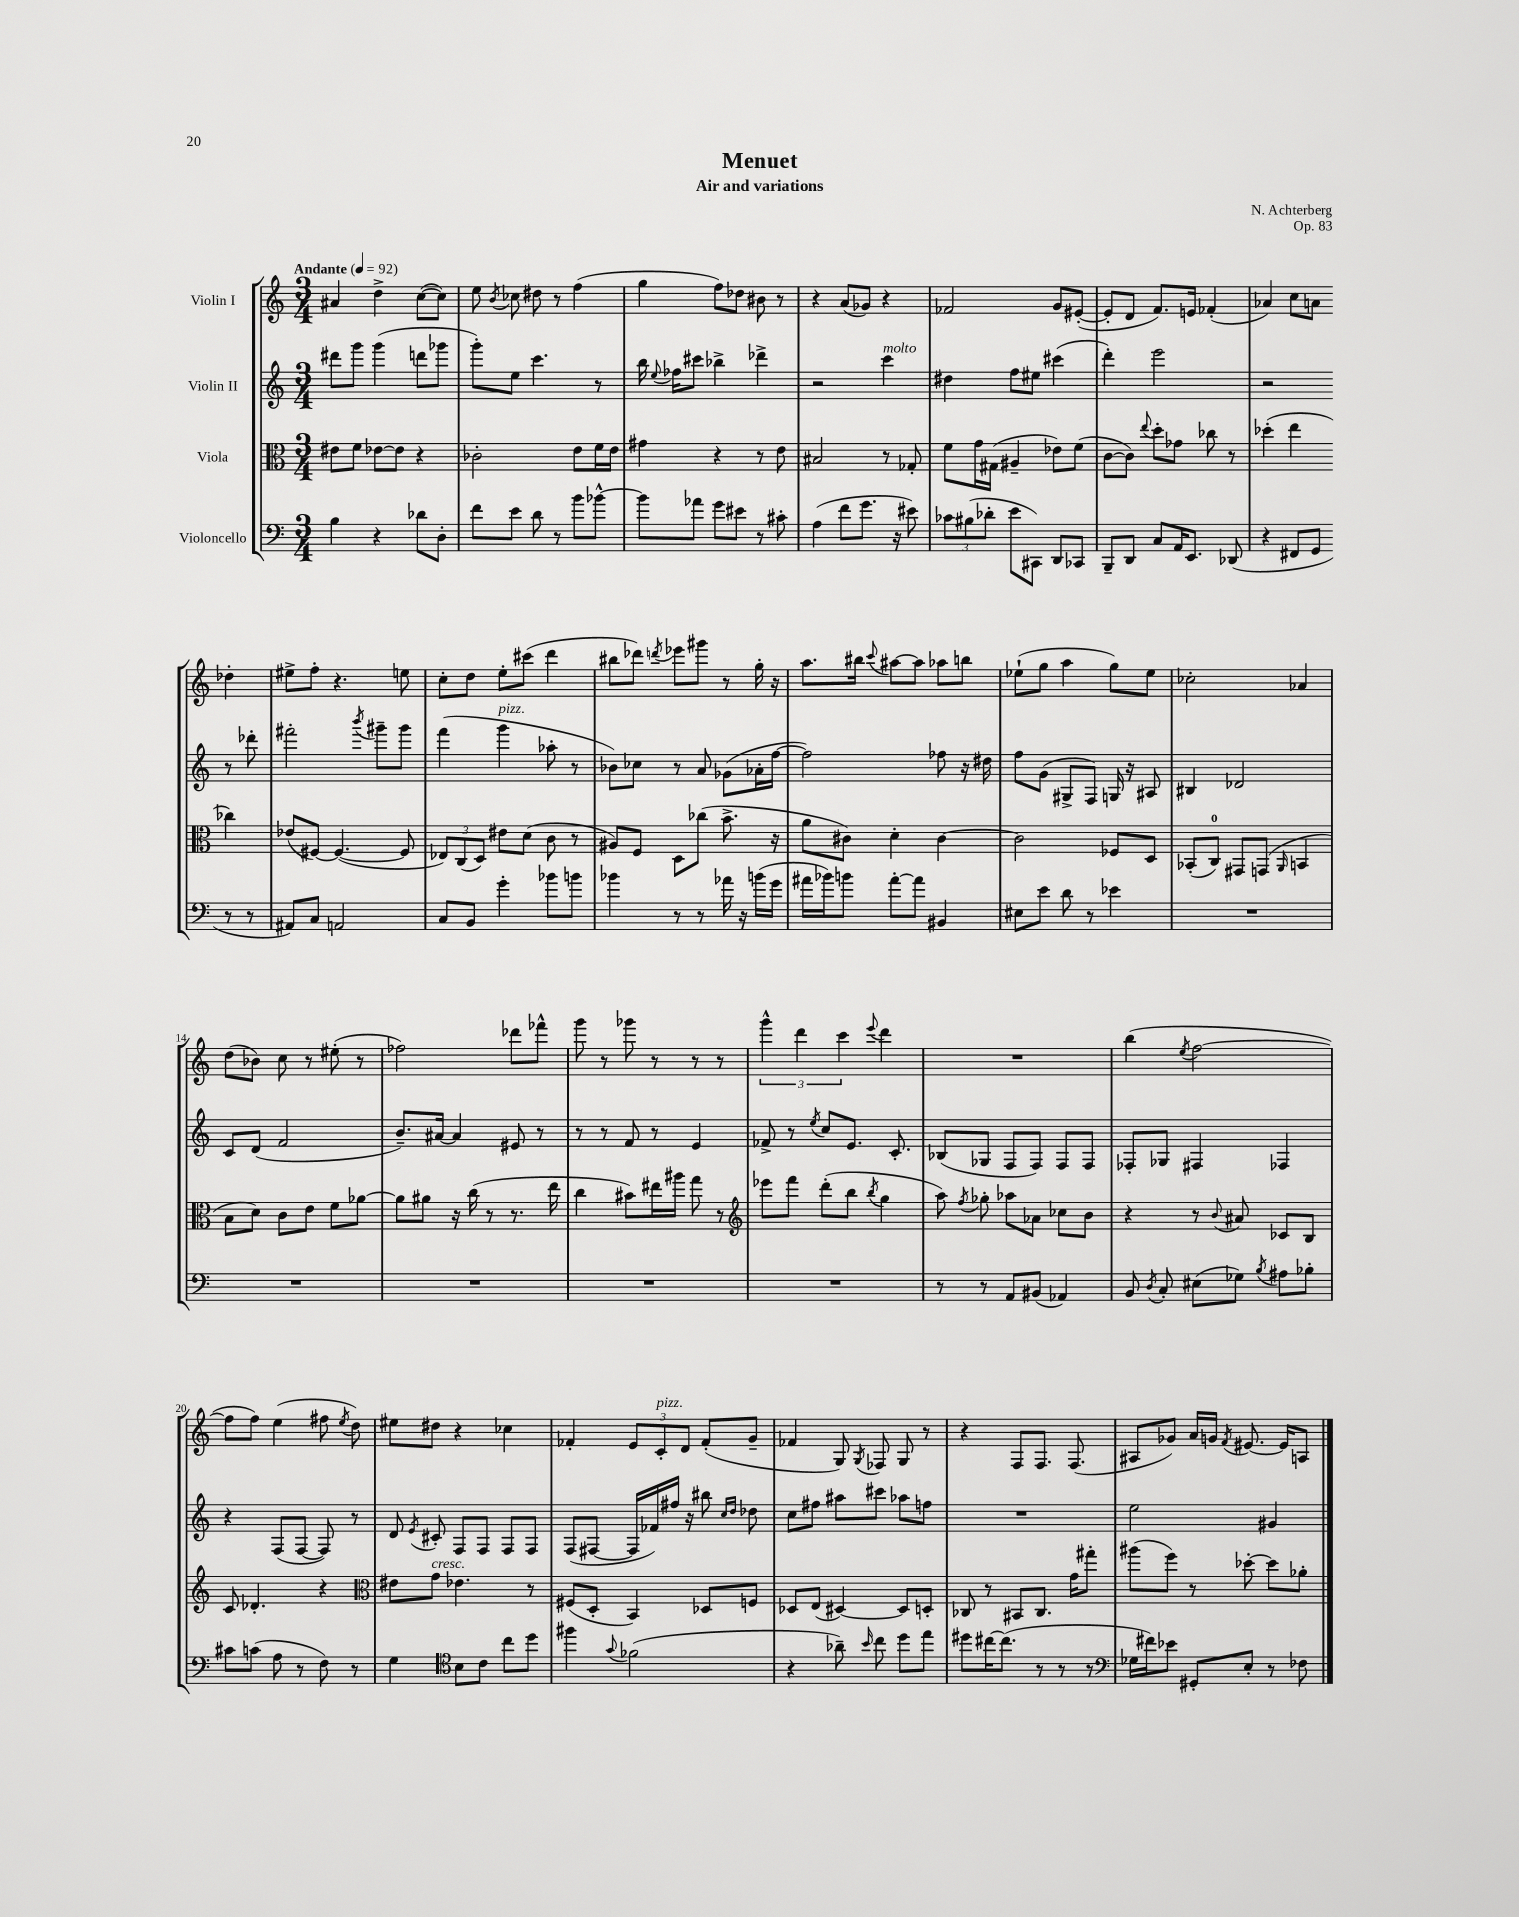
\header { title = "Menuet" composer = "N. Achterberg" subtitle = "Air and variations" opus = "Op. 83" }
<<
\new StaffGroup <<
\new Staff = "s0" \with { instrumentName = "Violin I" } {
    \clef treble \key c \major \numericTimeSignature \time 3/4 \tempo "Andante" 4 = 92
    \autoBeamOff ais'4 d''4-> c''8[~( c''8]) |
    e''8 \acciaccatura { b'8 } ces''8 dis''8 r8 f''4( |
    g''4 f''8[) des''8] bis'8 r8 |
    r4 a'8[( ges'8]) r4 |
    fes'2 g'8[ eis'8]~-.( |
    eis'8[-. d'8] f'8.[) e'16] fes'4-.( |
    aes'4) c''8[ a'8] des''4-. |
    eis''8[-> f''8]-. r4. e''8 |
    c''8[-. d''8] e''8[-. cis'''8]( d'''4 |
    bis''8[ des'''8]) \acciaccatura { d'''8 } ees'''8[ gis'''8] r8 g''16-. r16 |
    a''8.[ bis''16] \appoggiatura { c'''8 } ais''8[~ ais''8] aes''8[ b''8] |
    ees''8[-!( g''8] a''4 g''8[) ees''8] |
    ces''2-. aes'4 |
    d''8[( bes'8]) c''8 r8 eis''8-.( r8 |
    fes''2) des'''8[ fes'''8]-^ |
    g'''8 r8 ges'''8 r8 r8 r8 |
    \tuplet 3/2 { g'''4-^ d'''4 c'''4 } \appoggiatura { e'''8 } d'''4 |
    R2. |
    b''4( \acciaccatura { e''8 } f''2~ |
    f''8[ f''8]) e''4( fis''8 \acciaccatura { e''8 } d''8) |
    eis''8[ dis''8] r4 ces''4 |
    fes'4-. \tuplet 3/2 { e'8[ c'8-.^\markup { \italic "pizz." } d'8] } fes'8[-.( g'8]-- |
    fes'4 g8) \acciaccatura { g8 } fes8 g8 r8 |
    r4 f8[ f8.] f8.( |
    ais8[ ges'8]) a'16[ g'16] \acciaccatura { f'8 } eis'8.~ eis'16[ a8] \bar "|." |
}
\new Staff = "s1" \with { instrumentName = "Violin II" } {
    \clef treble \key c \major \numericTimeSignature \time 3/4
    \autoBeamOff dis'''8[ g'''8] g'''4( d'''8[ ges'''8] |
    g'''8[-.) e''8] c'''4. r8 |
    b''16 \appoggiatura { e''8 } fes''16[ cis'''8] bes''4-> des'''4-> |
    r2 c'''4^\markup { \italic "molto" } |
    dis''4 f''8[ eis''8] cis'''4( |
    d'''4-.) e'''2 |
    r2 r8 des'''8-. |
    fis'''2-. \acciaccatura { b'''8 } gis'''8[-- gis'''8] |
    f'''4( g'''4^\markup { \italic "pizz." } aes''8-. r8 |
    bes'8[) ces''8] r8 a'8 ges'8[( aes'16-. f''16]~ |
    f''2) fes''8 r16 dis''16 |
    f''8[ g'8]( gis8[-> f8]) g16 r16 ais8 |
    bis4 des'2 |
    c'8[ d'8]( f'2 |
    b'8.[--) ais'16]~ ais'4 eis'8 r8 |
    r8 r8 f'8 r8 e'4 |
    fes'8-> r8 \acciaccatura { e''8 } c''8[ e'8.] c'8.-. |
    bes8[( ges8] f8[ f8]) f8[ f8] |
    fes8[-. ges8] fis4 fes4 |
    r4 f8[( f8]~ f8) r8 |
    d'8 \acciaccatura { e'8 } cis'8-. f8[ f8] f8[ f8] |
    f8[( fis8]~ fis16[ fes'16) fis''16] r16 bis''8 \grace { c''16[ d''16] } des''8 |
    c''8[ fis''8] ais''8[ cis'''8] aes''8[ f''8] |
    R2. |
    e''2 gis'4 \bar "|." |
}
\new Staff = "s2" \with { instrumentName = "Viola" } {
    \clef alto \key c \major \numericTimeSignature \time 3/4
    \autoBeamOff eis'8[ f'8] ees'8[~ ees'8] r4 |
    ces'2-. e'8[ f'16 e'16] |
    gis'4 r4 r8 e'8 |
    bis2 r8 ges8-. |
    f'8[ g'16 gis16]( ais4-- ees'8[) f'8]( |
    c'8[~ c'8]) \appoggiatura { e''8 } d''8[-. ges'8] ces''8 r8 |
    des''4-.( e''4 ces''4) |
    ees'8[( fis8]~) fis4.~( fis8 |
    \tuplet 3/2 { ees8[) c8( d8]) } eis'8[ d'8]( c'8 r8 |
    ais8[) f8] d8[ ces''8]( b'8.-> r16 |
    a'8[ cis'8]) d'4-. cis'4~ |
    cis'2 fes8[ d8] |
    bes,8[-.( c8]-0) gis,8[ g,8]( \grace { a,16 } b,4 |
    b8[ d'8]) c'8[ e'8] f'8[ aes'8]~ |
    aes'8[ ais'8] r16 c''16( r8 r8. e''16 |
    c''4 bis'8[) eis''16 ais''16] g''8 r8 |
    \clef treble ees'''8[ f'''8] d'''8[-.( b''8] \acciaccatura { b''8 } g''4 |
    a''8) \acciaccatura { f''8 } ges''8-. aes''8[ aes'8] ces''8[ b'8] |
    r4 r8 \appoggiatura { b'8 } ais'8 ces'8[ b8] |
    c'8 des'4.-. r4 |
    \clef alto eis'8[ g'8]^\markup { \italic "cresc." } ees'4. r8 |
    fis8[( d8]-. b,4) des8[ f8] |
    des8[ e8]( dis4~) dis8[ d8]-. |
    ces8 r8 bis,8[ ces8.] g'16[ gis''8]-. |
    ais''8[( f''8]) r8 des''8~-. des''8[ aes'8]-. \bar "|." |
}
\new Staff = "s3" \with { instrumentName = "Violoncello" } {
    \clef bass \key c \major \numericTimeSignature \time 3/4
    \autoBeamOff b4 r4 des'8[ d8]-. |
    f'8[ e'8] d'8 r8 b'8[ bes'8]~-^ |
    bes'8[ aes'8] g'8[ eis'8] r8 cis'8-. |
    a4( f'8[ g'8.] r16 eis'8) |
    \tuplet 3/2 { ces'8[ bis8( des'8]-. } e'8[ cis,8]) d,8[ ces,8] |
    b,,8[-- d,8] c8[ a,16 e,8.] des,8( |
    r4 fis,8[ g,8] r8 r8 |
    ais,8[) c8] a,2 |
    c8[ b,8] g'4-. bes'8[ b'8] |
    bes'4 r8 r8 aes'16 r16 b'16[( g'16] |
    ais'16[ bes'16) b'8] ais'8[~-. ais'8] bis,4 |
    eis8[ e'8] d'8 r8 ees'4 |
    R2. |
    R2. |
    R2. |
    R2. |
    R2. |
    r8 r8 a,8[ bis,8]( aes,4) |
    b,8 \acciaccatura { d8 } c8-. eis8[( ges8]) \acciaccatura { b8 } ais8[ bes8]-. |
    cis'8[ c'8]( a8 r8 f8) r8 |
    g4 \clef tenor b8[ c'8] c''8[ d''8] |
    fis''4 \appoggiatura { g'8 } fes'2( |
    r4 aes'8--) \grace { b'16 } c''8 d''8[ e''8] |
    dis''8[ cis''16~ cis''8.]( r8 r8 r8 |
    \clef bass ges16[ fis'16) ees'8] gis,8[-. e8]-. r8 fes8 \bar "|." |
}
>>
>>
